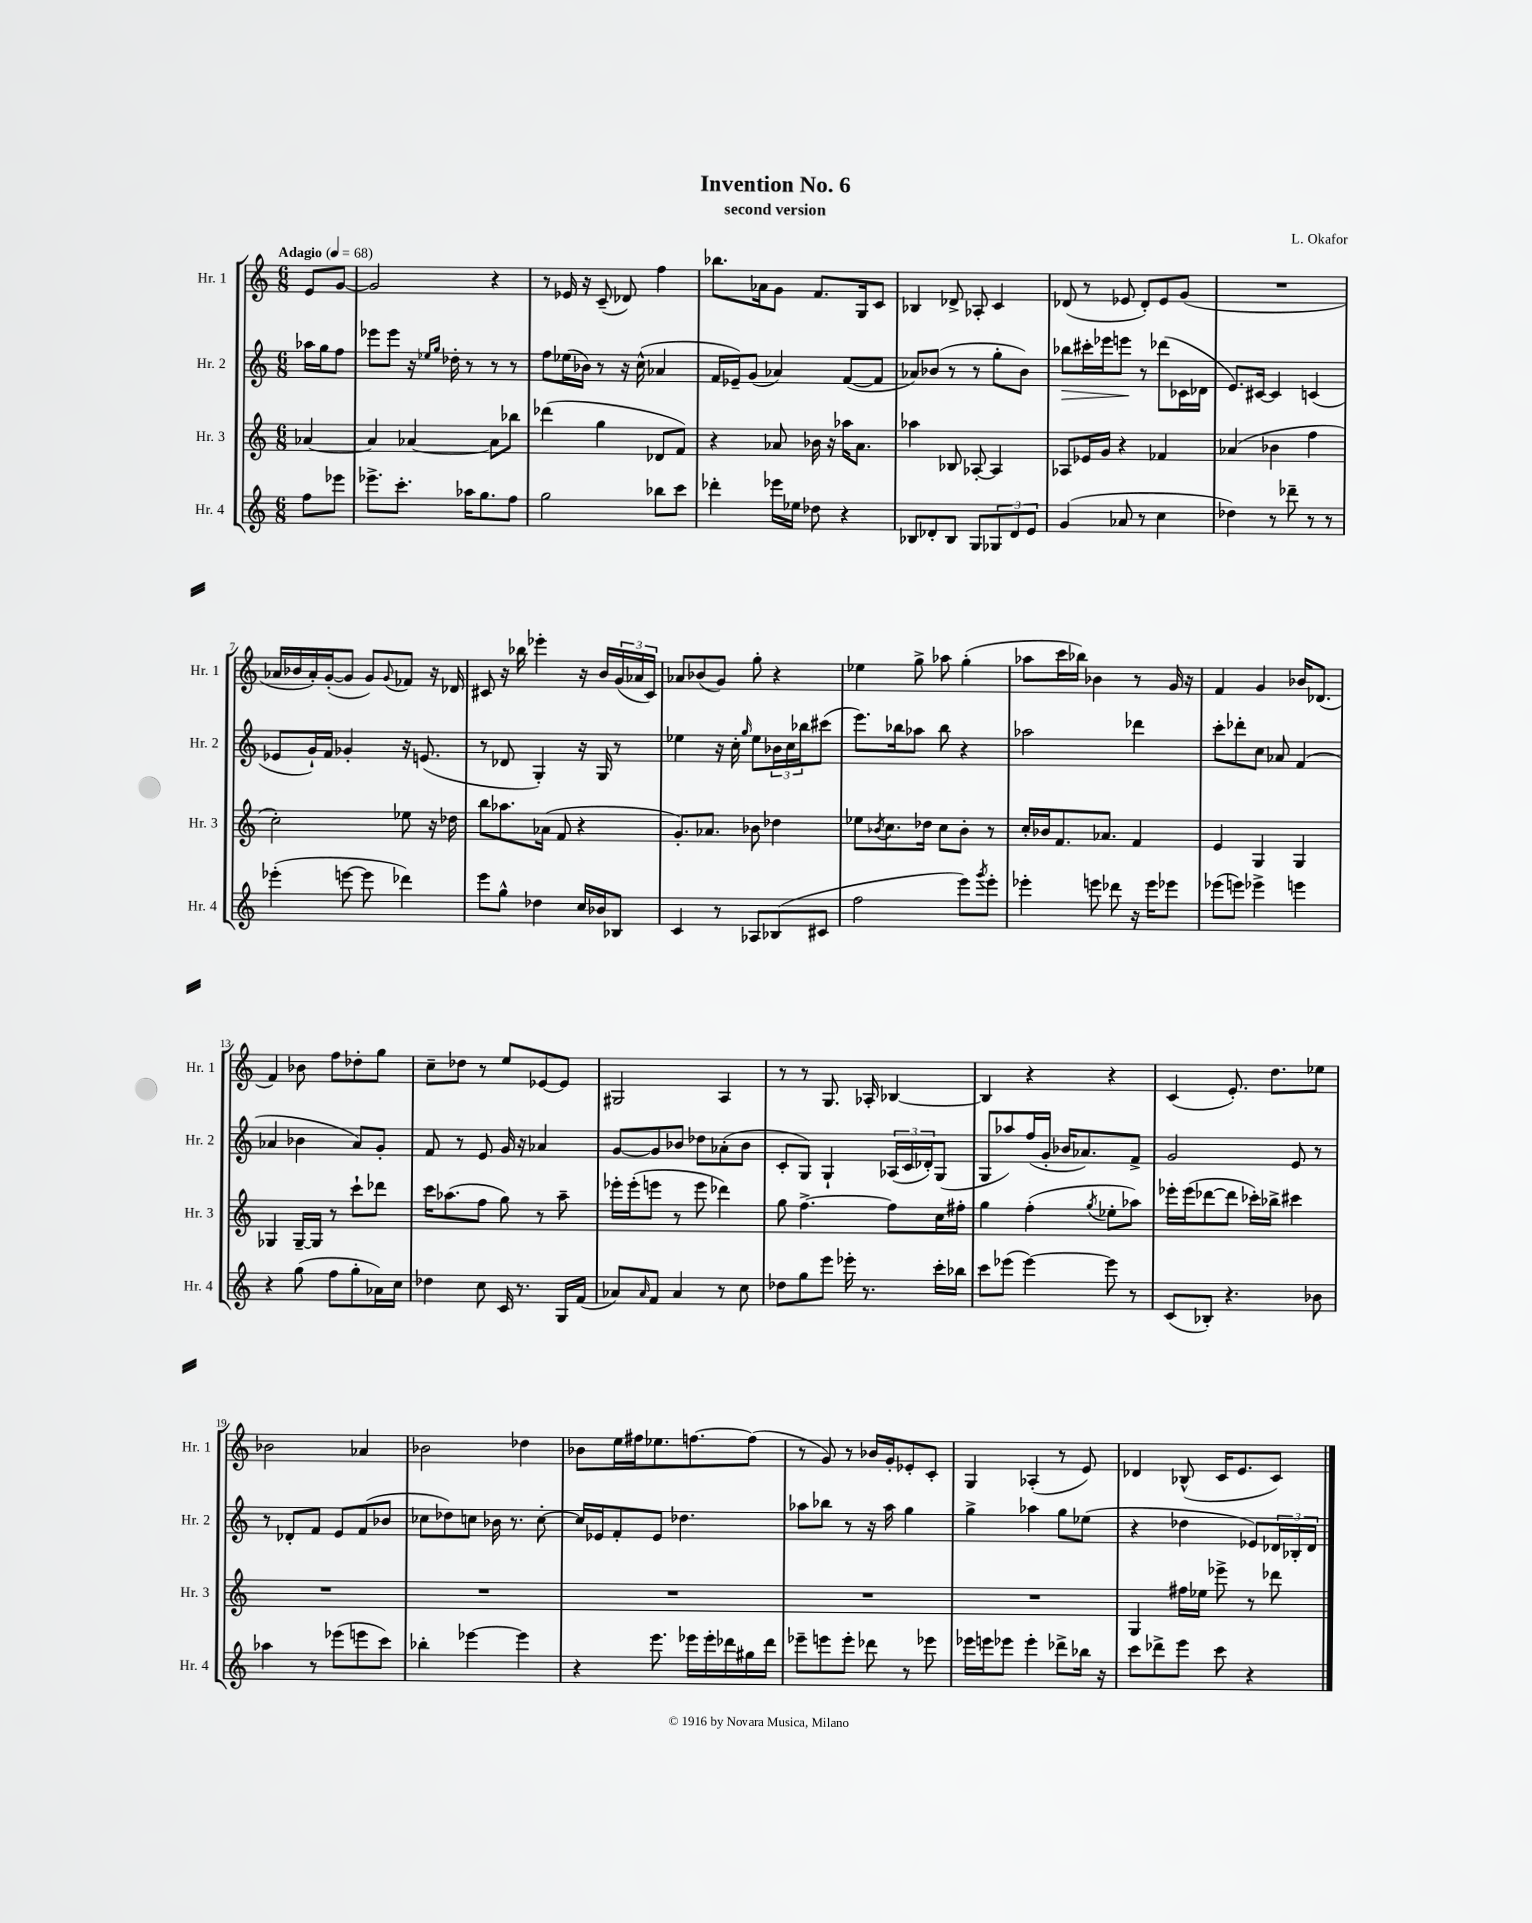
\header { title = "Invention No. 6" composer = "L. Okafor" subtitle = "second version" }
<<
\new StaffGroup <<
\new Staff = "s0" \with { instrumentName = "Hr. 1" shortInstrumentName = "Hr. 1" } {
    \clef treble \key c \major \numericTimeSignature \time 6/8 \partial 4 \tempo "Adagio" 4 = 68
    e'8 g'8~ |
    g'2 r4 |
    r8 ees'16 r16 c'8--( des'8) f''4 |
    bes''8. aes'16 g'8 f'8. g16 c'8 |
    bes4 des'8-> aes8-. c'4 |
    des'8( r8 ees'8 des'8-.) ees'8 g'8( |
    R2. |
    aes'16 bes'16 aes'16-.) g'16~-.( g'8 g'8) \appoggiatura { g'8 } fes'8 r16 des'16 |
    cis'8 r16 bes''16 ees'''4-. r16 b'16 \tuplet 3/2 { g'16( aes'16 cis'16) } |
    aes'8 bes'8( g'8) g''8-. r4 |
    ees''4 g''8-> aes''8 g''4-.( |
    aes''8 c'''16 bes''16) bes'4 r8 g'16 r16 |
    f'4 g'4 bes'16 des'8.( |
    f'4) bes'8 f''8 des''8-. g''8 |
    c''8-- des''8 r8 e''8 ees'8~ ees'8 |
    gis2 a4 |
    r8 r8 g8. aes16-. bes4~ |
    bes4 r4 r4 |
    c'4( e'8.-.) d''8. ees''8 |
    bes'2 aes'4 |
    bes'2 des''4 |
    bes'8 e''16 fis''16 ees''8. f''8.~ f''8( |
    r8 g'8) r8 bes'16 g'16-. ees'8-. c'8-. |
    g4 aes4-.( r8 e'8) |
    des'4 bes8-^( c'16 e'8. c'8) \bar "|." |
}
\new Staff = "s1" \with { instrumentName = "Hr. 2" shortInstrumentName = "Hr. 2" } {
    \clef treble \key c \major \numericTimeSignature \time 6/8 \partial 4
    aes''16 g''16 f''8 |
    ees'''8 ees'''8 r16 \grace { ees''16 g''16 } des''16-. r8 r8 r8 |
    f''8 ees''16( bes'16) r8 r16 c''16-^( aes'4 |
    f'16 ees'16--) g'8( aes'4) f'8~( f'8 |
    aes'8) bes'8( r8 r8 g''8-. bes'8) |
    bes''8\> cis'''16-. ees'''16 e'''8\! r8 des'''8( ces'16 des'16 |
    e'8.) cis'16~ cis'4 c'4( |
    ees'8 g'16-!) f'16 ges'4-. r16 e'8.( |
    r8 des'8 g4-.) r16 g16 r8 |
    ees''4 r16 c''16-. \grace { g''16 } ees''8 \tuplet 3/2 { bes'16 c''16 bes''16 } cis'''8( |
    e'''8.) bes''16 aes''8 bes''8 r4 |
    aes''2 des'''4 |
    c'''8-. des'''8-. c''8 aes'8 f'4( |
    aes'4 bes'4 aes'8) g'8-. |
    f'8 r8 e'8 g'16 r16 aes'4 |
    g'8~ g'8 bes'8 des''8 aes'8-.( bes'8 |
    c'8-. g8) g4-! \tuplet 3/2 { aes16( c'16 des'16-.) } g8( |
    g8 aes''8) f''16( g'16-. bes'16 aes'8.) f'8-> |
    g'2 e'8 r8 |
    r8 des'8-. f'8 e'8 f'8( bes'8 |
    ces''8 des''8) c''8 bes'16 r8. c''8~-. |
    c''16 ees'16 f'8-. ees'8 des''4. |
    aes''8 bes''8 r8 r16 aes''16 g''4 |
    g''4-> aes''4 g''8 ees''8( |
    r4 des''4 ees'8) \tuplet 3/2 { des'16 bes16-. des'16 } \bar "|." |
}
\new Staff = "s2" \with { instrumentName = "Hr. 3" shortInstrumentName = "Hr. 3" } {
    \clef treble \key c \major \numericTimeSignature \time 6/8 \partial 4
    aes'4~ |
    aes'4 aes'4~ aes'8 bes''8 |
    des'''4( g''4 des'8 f'8) |
    r4 aes'8 bes'16 r16 aes''16 aes'8. |
    aes''4 bes8 aes8~-. aes4 |
    aes8 ees'16 g'16 r4 fes'4 |
    aes'4( bes'4 f''4 |
    c''2-.) ees''8 r16 des''16 |
    b''8 aes''8. aes'16( f'8 r4 |
    g'8.-.) aes'8. bes'8 des''4 |
    ees''8 \acciaccatura { bes'8 } c''8. des''16 c''8 bes'8-. r8 |
    c''16-. bes'16 f'8. aes'8. f'4 |
    e'4 g4 g4 |
    ges4 ges16~-- ges16 r8 c'''8-! des'''8 |
    c'''16 aes''8.( f''8 g''8) r8 aes''8-- |
    ees'''16-. ees'''16-.( e'''8 r8 e'''8 des'''4) |
    g''8 f''4.~-> f''8 c''16 fis''16-. |
    g''4 f''4-.( \acciaccatura { g''8 } ees''8-. aes''8) |
    ees'''16-. ees'''16( des'''8~ des'''8 ces'''16-.) bes''16-> cis'''4 |
    R2. |
    R2. |
    R2. |
    R2. |
    R2. |
    g4 fis''16 ees''16 ees'''8-> r8 des'''8 \bar "|." |
}
\new Staff = "s3" \with { instrumentName = "Hr. 4" shortInstrumentName = "Hr. 4" } {
    \clef treble \key c \major \numericTimeSignature \time 6/8 \partial 4
    f''8 ees'''8 |
    ees'''8.-> c'''8.-. aes''16 g''8. f''8 |
    g''2 bes''8 c'''8 |
    des'''4-. ees'''16 ees''16 des''8 r4 |
    bes8 des'8-. bes8 g8 \tuplet 3/2 { ges8 des'8 e'8 } |
    g'4( aes'8 r8 c''4 |
    des''4) r8 des'''8-- r8 r8 |
    ees'''4-.( e'''8~ e'''8 des'''4) |
    e'''8 g''8-^ des''4 c''16 bes'16 bes8 |
    c'4 r8 aes8 bes8( cis'8 |
    f''2 e'''8) \acciaccatura { g'''8 } e'''8-. |
    ees'''4-. e'''8 des'''8 r16 e'''16 ees'''8 |
    ees'''8( e'''8) ees'''4-> e'''4 |
    r4 g''8( f''8 g''8-. aes'16) c''16 |
    des''4 c''8 c'16 r8. g16 f'16( |
    aes'8) \grace { aes'16 } f'8 aes'4 r8 c''8 |
    des''8 g''8 e'''8 ees'''16-. r8. c'''16-. bes''16 |
    c'''8 ees'''8( ees'''4~) ees'''8 r8 |
    c'8( bes8-.) r4. bes'8 |
    aes''4 r8 ees'''8( e'''8 c'''8) |
    bes''4-. ees'''4~ ees'''4 |
    r4 e'''8. ees'''16 ees'''16-. des'''16 gis''16 des'''16 |
    ees'''8-- e'''8 e'''8-. des'''8 r8 ees'''8 |
    ees'''16 e'''16 ees'''8 ees'''4-. des'''8-> bes''16 r16 |
    c'''8 des'''8-> e'''8 c'''8 r4 \bar "|." |
}
>>
>>
